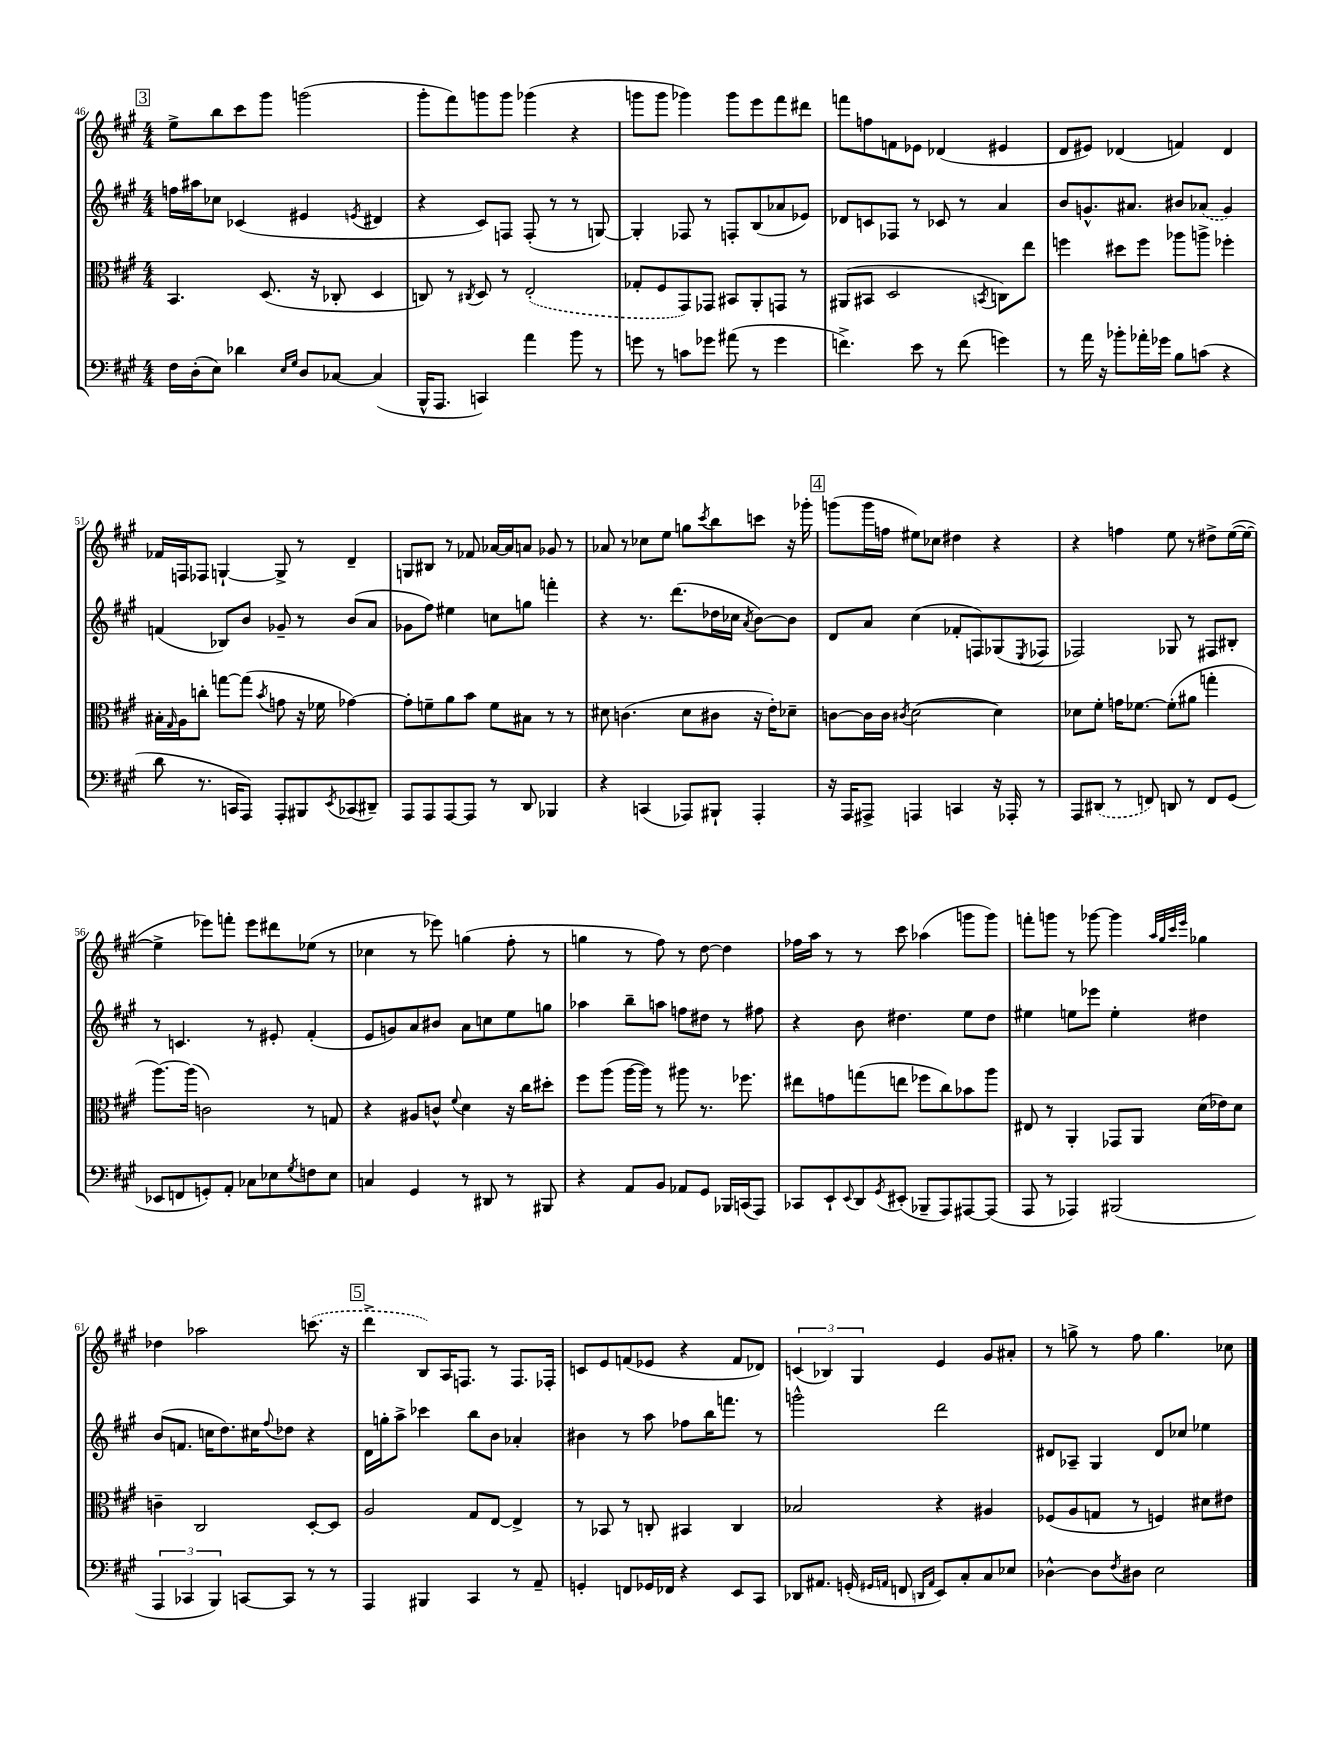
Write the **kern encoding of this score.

**kern	**kern	**kern	**kern
*staff4	*staff3	*staff2	*staff1
*clefF4	*clefC3	*clefG2	*clefG2
*k[f#c#g#]	*k[f#c#g#]	*k[f#c#g#]	*k[f#c#g#]
*M4/4	*M4/4	*M4/4	*M4/4
16F#	4.BB	16ff	8ee^
(16D'	.	16aa#	.
8E)	.	8cc-	8bb
4d-	.	(4c-	8ccc#
.	(8.D	.	8ggg#
16qqE	.	.	.
16qqG#	.	.	.
8D	.	4e#	(2ggg
.	16r	.	.
[8C-	8C-'	.	.
.	.	8qe	.
(4C-]	4D	4d#	.
=	=	=	=
16BBB^^	8C)	4r	8ggg#'
8.AAA	.	.	.
.	8r	.	8fff#)
.	8qC#	.	.
4CC)	8D	8c#)	8ggg
.	8r	8F	8ggg
4a	(2E'	(8F'	(4ggg-
.	.	8r	.
8b	.	8r	4r
8r	.	[8G)	.
=	=	=	=
8g	8G-'	4G']	8ggg
8r	8F#	.	8ggg
8c	8GG#)	8F-	4ggg-)
8g-	8GG-	8r	.
(8a#	8BB#	8F'	8ggg-
8r	8AA'	(8B	8eee
4g-	8GG	8a-	8fff#
.	8r	8e-)	8ddd#
=	=	=	=
4.f^)	(8AA#	8d-	8fff
.	8BB#	8c	8ff
.	2D	8F-	8f
8e	.	8r	8e-
8r	.	8c-	(4d-
(8f	.	8r	.
.	8qBB	.	.
4g)	8C)	4a	4e#
.	8ee	.	.
=	=	=	=
8r	4ff	8b	8d
16a	.	8.g^^	8e#)
16r	.	.	.
8b-'	8dd#	.	(4d-
.	.	8.a#	.
16a-'	8ff	.	.
16g-	.	.	.
8B	8aa-	8b#	4f)
(8c	8aa^	(8a-	.
4r	4ff-'	4g)	4d-
=	=	=	=
8d	16B#'	(4f	16f-
.	16qqG#	.	.
.	16A	.	16F
8.r	8cc'	.	8F-
.	[8gg	8B-)	[4G`
16CC	.	.	.
8AAA)	(8gg]	8b	.
.	8qb	.	.
8AAA'	8g	8g-~	8G^]
8BBB#	16r	8r	8r
.	16f-	.	.
8qEE	.	.	.
(8CC-	[4g-)	(8b	4d~
8DD#~)	.	8a	.
=	=	=	=
8AAA	8g-']	8g-	8G
8AAA	8f~	8ff#)	8B#
[8AAA	8a	4ee#	8r
8AAA]	8b	.	8f-
8r	8f	8cc	[16a-
.	.	.	16a-]
8DD	8B#	8gg	8a
4BBB-	8r	4fff'	8g-
.	8r	.	8r
=	=	=	=
4r	8d#	4r	8a-
.	(4.c	.	8r
(4CC	.	8.r	8cc-
.	.	.	8ee
.	.	(8.ddd	.
8AAA-)	8d#	.	8gg
.	.	.	8qccc#
8BBB#`	8c#	16dd-	8bb
.	.	16cc-	.
.	.	8qa	.
4AAA-'	16r	[8b)	8ccc
.	16e')	.	.
.	8d-~	8b]	16r
.	.	.	16ggg-'
=	=	=	=
16r	[8c	8d	(8ggg
16AAA	.	.	.
8AAA#^	16c]	8a	16ggg
.	16c	.	16ff
.	8qc#	.	.
4AAA	([2d	(4cc#	8ee#)
.	.	.	8cc-
4CC	.	8f-'	4dd#
.	.	8F)	.
16r	4d])	(8G-	4r
16AAA-'	.	.	.
.	.	8qE	.
8r	.	8F-	.
=	=	=	=
8AAA	8d-	2F-)	4r
(8DD#	8f#'	.	.
8r	16g	.	4ff
.	[8.f-	.	.
8FF)	.	.	.
8DD	(8f-']	8G-	8ee
8r	8a#	8r	8r
8FF	4gg'	8F#	8dd#^
(8GG#	.	8B#'	([16ee
.	.	.	16ee_
=	=	=	=
8EE-	[8.aa)	8r	4ee^]
8FF	.	4.c	.
.	(16aa]	.	.
8GG')	2c)	.	8eee-)
8AA'	.	.	8fff'
8C-	.	8r	8eee-
8E-	.	8e#'	8ddd#
8qG#	.	.	.
8F	8r	(4f#'	(8ee-
8E-	8G	.	8r
=	=	=	=
4C	4r	8e	4cc-
.	.	8g)	.
4GG#	8A#	8a	8r
.	8c^^	8b#	8eee-)
.	8qqf#	.	.
8r	4d	8a	(4gg
8DD#	.	8cc	.
8r	16r	8ee	8ff#'
.	16cc#	.	.
8BBB#	8dd#'	8gg	8r
=	=	=	=
4r	8ff#	4aa-	4gg
.	(8aa	.	.
8AA	[16aa	8bb~	8r
.	16aa])	.	.
8BB	8r	8aa	8ff#)
8AA-	8aa#	8ff	8r
8GG#	8.r	8dd#	[8dd
16BBB-	.	8r	4dd]
(16CC	8.ff-	.	.
8AAA)	.	8ff#	.
=	=	=	=
8CC-	8ee#	4r	16ff-
.	.	.	16aa
8EE`	8g	.	8r
8qqEE	.	.	.
8DD	(8gg	8b	8r
8qGG#	.	.	.
(8EE#'	8ee	4.dd#	8ccc#
8BBB-~	8ff-	.	(4aa-
8AAA)	8cc#)	.	.
[8AAA#	8b-	8ee	8ggg
(8AAA#]	8aa	8dd#	8ggg)
=	=	=	=
8AAA	8E#	4ee#	8fff'
8r	8r	.	8ggg
4AAA-)	4AA'	8ee	8r
.	.	8eee-	[8ggg-
(2BBB#	8GG-	4ee'	4ggg-]
.	8AA	.	.
.	.	.	32qqaa
.	.	.	32qqgg#
.	.	.	32qqccc#
.	.	.	32qqeee
.	(16d	4dd#	4gg-
.	16e-)	.	.
.	8d	.	.
=	=	=	=
6AAA	4c~	(8b	4dd-
.	.	8.f	.
6CC-	.	.	.
.	2C#	.	2aa-
.	.	16cc	.
6BBB)	.	.	.
.	.	8.dd)	.
[8CC	.	.	.
.	.	16cc#	.
.	.	8qqff#	.
8CC]	.	8dd-	.
8r	[8D'	4r	(8.ccc
8r	8D]	.	.
.	.	.	16r
=	=	=	=
4AAA	2A	16d	4ddd^
.	.	16gg'	.
.	.	8aa^	.
4BBB#	.	4ccc-	8B)
.	.	.	16A
.	.	.	8.F
4CC#	8G#	8bb	.
.	[8E	8b	8r
8r	4E^]	4a-'	8.F
8AA~	.	.	.
.	.	.	16F-'
=	=	=	=
4GG'	8r	4b#	8c
.	8BB-	.	8e
8FF	8r	8r	(8f
16GG-	8C'	8aa	8e-
16FF-	.	.	.
4r	4BB#	8ff-	4r
.	.	16bb	.
.	.	8.fff	.
8EE	4C	.	8f
8CC#	.	8r	8d-)
=	=	=	=
8DD-	2B-	2ggg^^	(6c
8.AA#	.	.	.
.	.	.	6B-)
(16GG'	.	.	.
.	.	.	6G#
16qqGG#	.	.	.
16qqAA	.	.	.
8FF	.	.	.
16qqDD	.	.	.
16qqAA	.	.	.
8EE)	4r	2ddd	4e
8C#'	.	.	.
8C#	4A#	.	8g#
8E-	.	.	8a#'
=	=	=	=
[4D-^^	(8F-	8d#	8r
.	8A	8A-~	8gg^
8D-]	8G	4G#	8r
8qF#	.	.	.
8D#	8r	.	8ff#
2E	4F)	8d#	4.gg
.	.	8cc-	.
.	8d#	4ee-	.
.	8e#	.	8cc-
==	==	==	==
*-	*-	*-	*-
